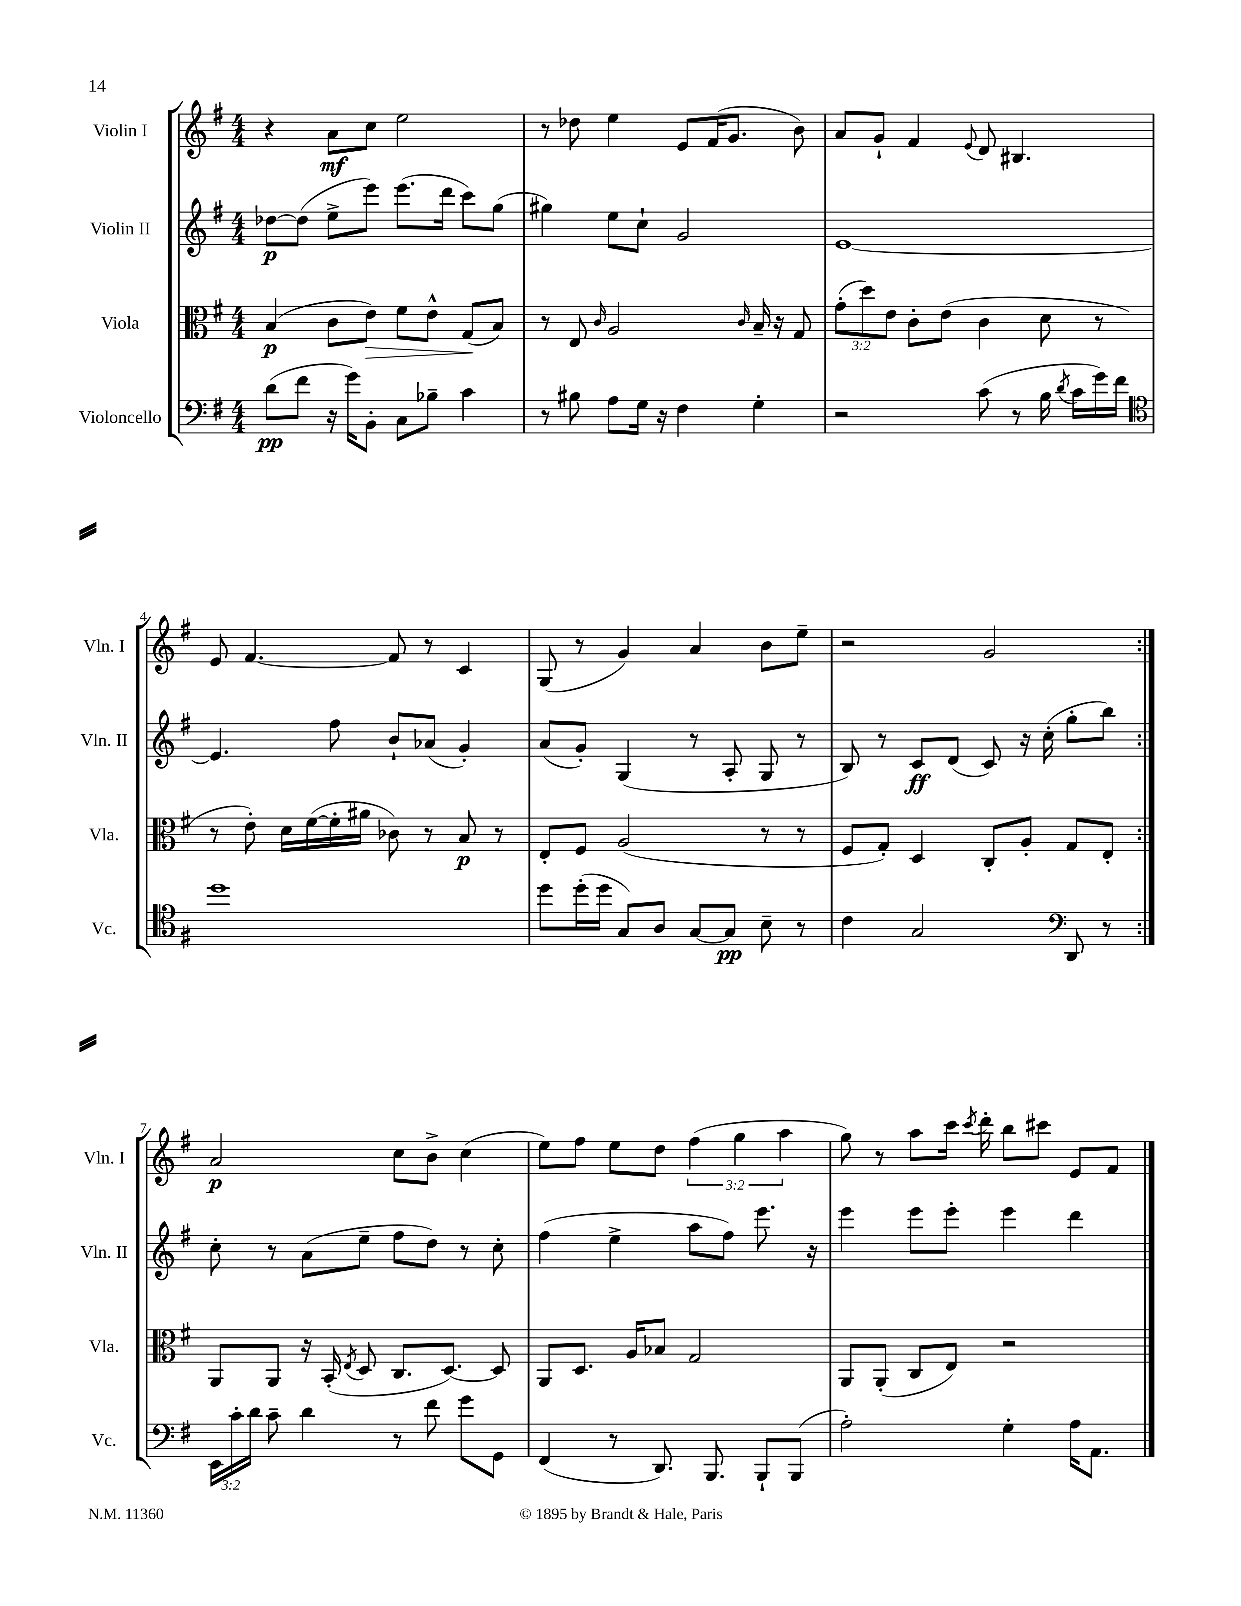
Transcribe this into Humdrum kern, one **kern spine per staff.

**kern	**dynam	**kern	**dynam	**kern	**dynam	**kern	**dynam
*part4	*part4	*part3	*part3	*part2	*part2	*part1	*part1
*staff4	*staff4	*staff3	*staff3	*staff2	*staff2	*staff1	*staff1
*I"Violoncello	*	*I"Viola	*	*I"Violin II	*	*I"Violin I	*
*I'Vc.	*	*I'Vla.	*	*I'Vln. II	*	*I'Vln. I	*
*clefF4	*	*clefC3	*	*clefG2	*	*clefG2	*
*k[f#]	*	*k[f#]	*	*k[f#]	*	*k[f#]	*
*M4/4	*	*M4/4	*	*M4/4	*	*M4/4	*
=1	=1	=1	=1	=1	=1	=1	=1
(8d\L	pp	(4B/	p	[8dd-X\L	p	4r	.
8f#\J	.	.	.	(8dd-\J]	.	.	.
16r	.	8c\L	.	8ee^\L	.	8a\L	mf
16g\KL)	.	.	.	.	.	.	.
!	!	!	!LO:HP:b	!	!	!	!
8BB'\J	.	8e\J)	>	8eee\J)	.	8cc\J	.
8C\L	.	8f#\L	.	(8.eee\L	.	2ee\	.
8B-X~\J	.	8e^^\J	.	.	.	.	.
.	.	.	.	16ddd\Jk	.	.	.
4c\	.	(8G/L	.	8ccc\L)	.	.	.
.	.	8B/J)	]	(8gg\J	.	.	.
=2	=2	=2	=2	=2	=2	=2	=2
8r	.	8r	.	4gg#X\)	.	8r	.
8B#X\	.	8E/	.	.	.	8dd-X\	.
.	.	16qqc/	.	.	.	.	.
8A\L	.	2A/	.	8ee\L	.	4ee\	.
16G\Jk	.	.	.	8cc`\J	.	.	.
16r	.	.	.	.	.	.	.
4F#\	.	.	.	2g/	.	8e/L	.
.	.	.	.	.	.	(16f#/K	.
.	.	.	.	.	.	8.g/J	.
.	.	16qqc/	.	.	.	.	.
4G'\	.	16B~/	.	.	.	.	.
.	.	16r	.	.	.	.	.
.	.	8G/	.	.	.	8b\)	.
=3	=3	=3	=3	=3	=3	=3	=3
2r	.	(12g'\L	.	[1e	.	8a/L	.
.	.	12dd\)	.	.	.	.	.
.	.	.	.	.	.	8g`/J	.
.	.	12e\J	.	.	.	.	.
.	.	8c'\L	.	.	.	4f#/	.
.	.	(8e\J	.	.	.	.	.
.	.	.	.	.	.	8qqe/	.
(8c\	.	4c\	.	.	.	8d/	.
8r	.	.	.	.	.	4.B#X/	.
16B\	.	8d\	.	.	.	.	.
8qd/	.	.	.	.	.	.	.
16c\LL	.	.	.	.	.	.	.
16g\)	.	8r	.	.	.	.	.
16f#\JJ	.	.	.	.	.	.	.
!!LO:LB:g=z
=4	=4	=4	=4	=4	=4	=4	=4
*clefC4	*	*	*	*	*	*	*
1dd	.	8r	.	4.e/]	.	8e/	.
.	.	8e'\)	.	.	.	[4.f#/	.
.	.	16d\LL	.	.	.	.	.
.	.	([16f#\	.	.	.	.	.
.	.	16f#'\]	.	8ff#\	.	.	.
.	.	16a#X\JJ	.	.	.	.	.
.	.	8c-X\)	.	8b`/L	.	8f#/]	.
.	.	8r	.	(8a-X/J	.	8r	.
.	.	8B/	p	4g'/)	.	4c/	.
.	.	8r	.	.	.	.	.
=5	=5	=5	=5	=5	=5	=5	=5
8dd\L	.	8E'/L	.	(8a/L	.	(8G/	.
(16dd'\L	.	8F#/J	.	8g'/J)	.	8r	.
16dd\JJ	.	.	.	.	.	.	.
8G/L)	.	(2A/	.	(4G/	.	4g/)	.
8A/J	.	.	.	.	.	.	.
[8G/L	.	.	.	8r	.	4a/	.
8G/J]	pp	.	.	8A'/	.	.	.
8B~\	.	8r	.	8G/	.	8b\L	.
8r	.	8r	.	8r	.	8ee~\J	.
=6	=6	=6	=6	=6	=6	=6	=6
4c\	.	8F#/L	.	8B/)	.	2r	.
.	.	8G'/J)	.	8r	.	.	.
2G/	.	4D/	.	8c/L	ff	.	.
.	.	.	.	(8d/J	.	.	.
.	.	8C'/L	.	8c/)	.	2g/	.
.	.	8A'/J	.	16r	.	.	.
.	.	.	.	(16cc'\	.	.	.
*clefF4	*	*	*	*	*	*	*
8DD/	.	8G/L	.	8gg'\L	.	.	.
8r	.	8E'/J	.	8bb\J)	.	.	.
!!LO:LB:g=z
=7:|!	=7:|!	=7:|!	=7:|!	=7:|!	=7:|!	=7:|!	=7:|!
24EE\LL	.	8AA/L	.	8cc'\	.	2a/	p
24c'\	.	.	.	.	.	.	.
24d\JJ	.	.	.	.	.	.	.
8c~\	.	8AA/J	.	8r	.	.	.
4d\	.	16r	.	(8a\L	.	.	.
.	.	(16BB'/	.	.	.	.	.
.	.	8qE/	.	.	.	.	.
.	.	8D/	.	8ee~\J	.	.	.
8r	.	8.C/L	.	8ff#\L	.	8cc\L	.
8f#\	.	.	.	8dd\J)	.	8b^\J	.
.	.	[8.D/J)	.	.	.	.	.
8g\L	.	.	.	8r	.	(4cc\	.
8GG\J	.	8D/]	.	8cc'\	.	.	.
=8	=8	=8	=8	=8	=8	=8	=8
(4FF#/	.	8AA/L	.	(4ff#\	.	8ee\L)	.
.	.	8.D/J	.	.	.	8ff#\J	.
8r	.	.	.	4ee^\	.	8ee\L	.
.	.	16A/KL	.	.	.	.	.
8.DD/)	.	8B-X/J	.	.	.	8dd\J	.
.	.	2G/	.	8aa\L	.	(6ff#\	.
8.BBB/	.	.	.	.	.	.	.
.	.	.	.	8ff#\J)	.	.	.
.	.	.	.	.	.	6gg\	.
8BBB`/L	.	.	.	8.eee\	.	.	.
.	.	.	.	.	.	6aa\	.
(8BBB/J	.	.	.	.	.	.	.
.	.	.	.	16r	.	.	.
=9	=9	=9	=9	=9	=9	=9	=9
2A'\)	.	8AA/L	.	4eee\	.	8gg\)	.
.	.	(8AA'/J	.	.	.	8r	.
.	.	8C/L	.	8eee\L	.	8aa\L	.
.	.	8E/J)	.	8eee'\J	.	16ccc\Jk	.
.	.	.	.	.	.	8qccc/	.
.	.	.	.	.	.	16ddd'\	.
4G'\	.	2r	.	4eee\	.	8bb\L	.
.	.	.	.	.	.	8ccc#X\J	.
16A\KL	.	.	.	4ddd\	.	8e/L	.
8.AA\J	.	.	.	.	.	.	.
.	.	.	.	.	.	8f#/J	.
==	==	==	==	==	==	==	==
*-	*-	*-	*-	*-	*-	*-	*-
